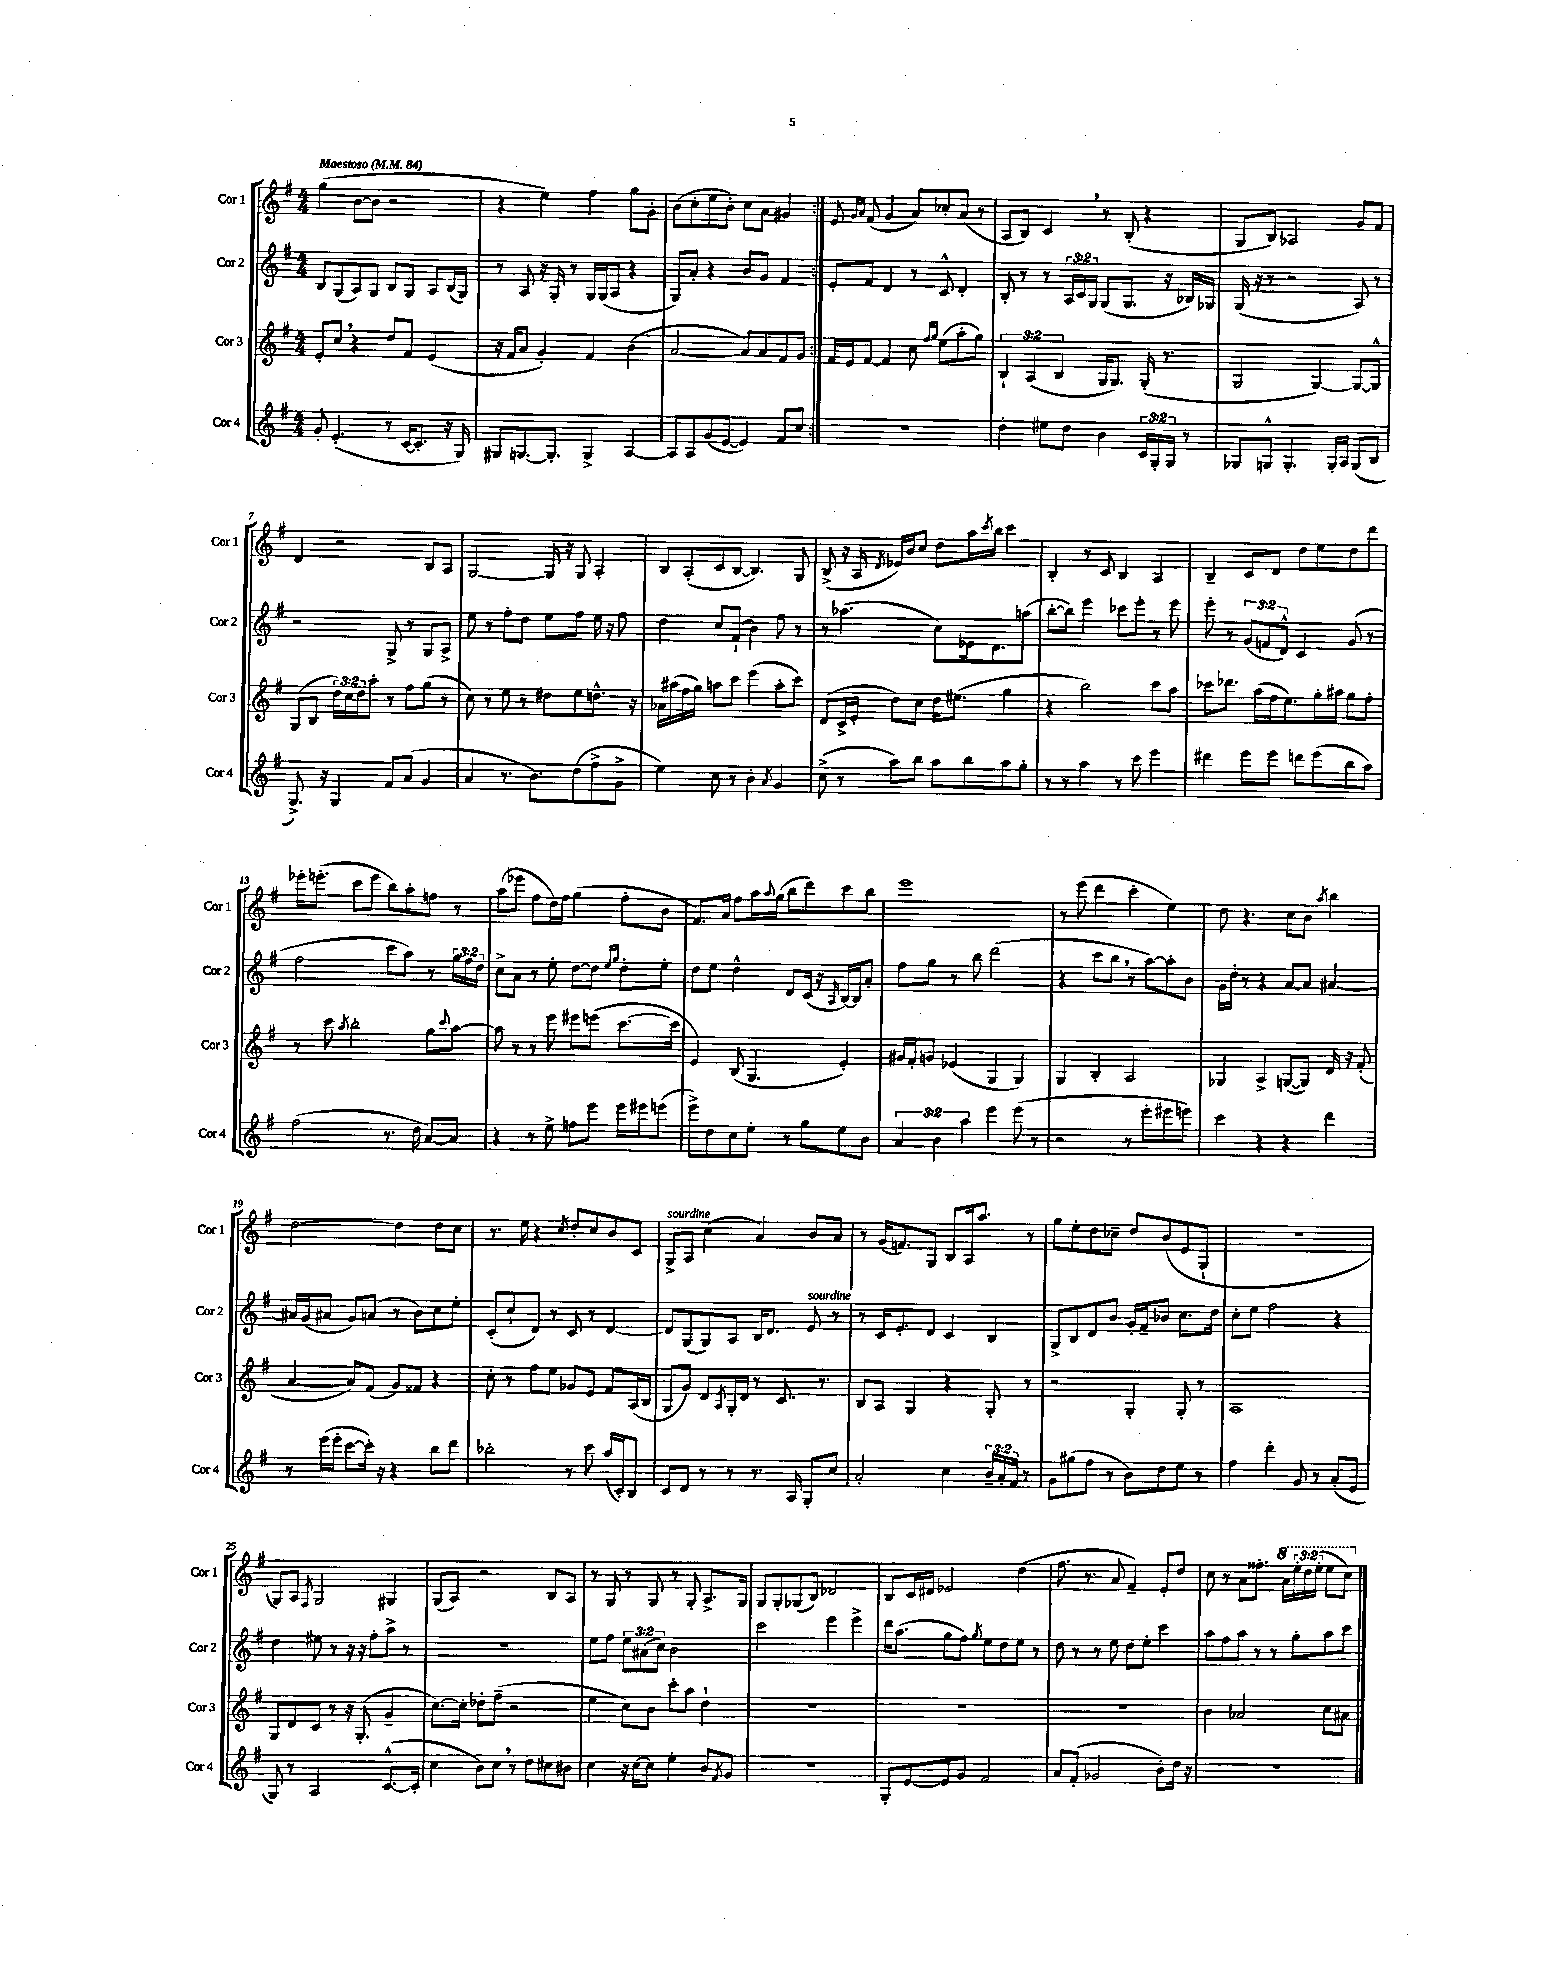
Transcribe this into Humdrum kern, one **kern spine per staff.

**kern	**kern	**kern	**kern
*staff4	*staff3	*staff2	*staff1
*clefG2	*clefG2	*clefG2	*clefG2
*k[f#]	*k[f#]	*k[f#]	*k[f#]
*M4/4	*M4/4	*M4/4	*M4/4
*MM84	*MM84	*MM84	*MM84
8g'	8e'	8B	(4gg
(4.e'	8cc	(8G	.
.	4r	8A)	[8b
.	.	8G	8b]
8r	8dd	8B	2r
[16c	8f#	8G	.
8.c']	.	.	.
.	(4e	8A	.
16r	.	(16B	.
16G)	.	16G)	.
=	=	=	=
8G#	16r	8r	4r
.	16f#	.	.
[8.G	8a	8A	.
.	4g')	16r	4ee)
8.G']	.	16G'	.
.	.	8r	.
4G^	4f#	16G	4ff#
.	.	(16G	.
.	.	8A	.
[4A	(4b	4r	8gg
.	.	.	8g'
=	=	=	=
8A]	[2a	8G)	(8b
8A	.	8a'	8cc'
(8g	.	4r	8ee
[8e	.	.	8b')
4e])	8a])	8b	8cc
.	8a	8g	8a
8f#	8f#	4f#	4g#
8cc	8g	.	.
=:|!	=:|!	=:|!	=:|!
1r	16f#	8e'	8e
.	16e	.	.
.	.	.	16qqg
.	.	.	16qqa
.	[8f#	8f#	(8f#
.	4f#]	4d	4g
.	8cc	8r	8a)
.	16qqff#	.	.
.	16qqgg	.	.
.	(8ee	8c^^	8cc-'
.	8aa'	4d'	(8a
.	8gg)	.	8r
=	=	=	=
4dd'	6B`	8B'	8A
.	.	8r	8B)
.	(6A	.	.
8ee#	.	8r	4c
.	6B	.	.
8dd	.	24A	.
.	.	24c	.
.	.	24G	.
4b	16G	(8G	8r
.	8.G)	.	.
.	.	8.G	(8B'
24c	(16G'	.	4r
24G'	.	.	.
.	8.r	16r	.
24G	.	.	.
8r	.	16B-)	.
.	.	16G-	.
=	=	=	=
8G-	2G	(16G	8G
.	.	16r	.
8G^^	.	8r	8B)
4.G'	.	2r	2A-
.	[4G)	.	.
16G'	.	.	.
16A	.	.	.
(8G	8G_	8A)	8g
8B	8G^^]	8r	8f#
=	=	=	=
8.G^)	(8G	2r	4d
.	8B	.	.
16r	.	.	.
4G	24dd)	.	2r
.	24cc	.	.
.	24dd	.	.
.	8aa'	.	.
8f#	8r	8G^	.
(8a	8ff#	8r	.
4g	(8gg	8G	8B
.	8r	8A^	8A
=	=	=	=
4a	8cc)	8ee	[2G
.	8r	8r	.
8.r	8ee	8ff#'	.
.	8r	8dd	.
8.b)	.	.	.
.	8dd#	8ee	16G]
.	.	.	16r
(8dd	8ee	8ff#	8G
8ff#^	8.dd^^	16ee	4A'
.	.	16r	.
8g^	.	8ff#	.
.	16r	.	.
=	=	=	=
4ee)	16a-	4dd	8B
.	(16aa#	.	.
.	16ff#	.	(8A'
.	16gg)	.	.
8cc	8aa	8cc	8c
8r	8ccc	(8f#`	[8B
4b'	(4eee	4b)	4.B])
8qa	.	.	.
4g	8aa'	8ff#	.
.	8ccc)	8r	8G
=	=	=	=
(8cc^	(8d	8r	(8B^
8r	16c^	(4.aa-	16r
.	16e'	.	16A
.	.	.	8qd
8aa)	8dd)	.	16e-)
.	.	.	16b
8bb	8cc	.	8cc
8aa	16dd	8cc)	8dd
.	(8.ee#	.	.
8bb	.	16e-	16aa
.	.	.	8qccc
.	.	8.d	16bb
8aa	4gg	.	4ccc
8gg'	.	(8aa	.
=	=	=	=
8r	4r	[8bb'	4B'
8r	.	8bb])	.
4aa	2bb)	4eee	8r
.	.	.	8c
8r	.	8ccc-	4B
8ccc	.	8eee'	.
4eee	8ccc	8r	4A
.	8aa	8eee	.
=	=	=	=
4ddd#	8ccc-	8eee'	4B~
.	8.ddd-	8r	.
8eee	.	(12g	8c
.	(16aa	.	.
.	.	12f	.
8eee	16ff#	.	8d
.	.	12d^^)	.
.	8.ee)	.	.
8ddd	.	4c	8dd
(8eee	16gg'	.	8ee
.	16aa#	.	.
8bb	8gg	(8g	8dd
8aa)	8ff#'	8r	8ddd
=	=	=	=
(2ff#	8r	2ff#	16eee-'
.	.	.	(8.eee'
.	8ccc	.	.
.	8qaa	.	.
.	2bb'	.	8ccc
.	.	.	8eee
8.r	.	8ccc	8bb)
.	.	8aa)	8aa'
16dd	.	.	.
[8a)	8gg	8r	8ff
.	8qqccc	.	.
8a]	[8aa	24gg	8r
.	.	24ff#	.
.	.	24dd	.
=	=	=	=
4r	8aa]	8cc^	(8aa
.	8r	8a	8eee-
8r	8r	8r	8ff#
8ee^	8eee	8ee'	16dd)
.	.	.	16ff#
8ff	8eee#	[8dd	(4gg
8eee	(8eee	8dd]	.
.	.	16qqee	.
.	.	16qqgg	.
16eee	[8.ccc	8dd'	8ff#'
16eee#	.	.	.
(8eee	.	8ee'	8b
.	16ccc]	.	.
=	=	=	=
8eee^)	4e)	8dd	8.f#)
8dd	.	8ee	.
.	.	.	16a
8cc	(8B	4dd^^	8ff#
8ee'	4.G	.	16aa
.	.	.	8qqaa
.	.	.	(16gg
8r	.	8d	8bb
8gg	.	(16c	8ddd)
.	.	16r	.
.	.	16qqA	.
8ee	4e')	[16B)	8ccc
.	.	16B]	.
8b	.	8a'	8bb
=	=	=	=
6a	16g#	8ff#	1eee
.	16f#'	.	.
.	8g	8gg	.
6b	.	.	.
.	(4e-	8r	.
6aa	.	.	.
.	.	8bb	.
4eee	4G	(2ddd	.
(8eee	4G)	.	.
8r	.	.	.
=	=	=	=
2r	4G	4r	8r
.	.	.	(8eee
.	4B'	8ccc	4ddd
.	.	8bb	.
8r	2A	8r	4ccc'
8eee'	.	[8aa)	.
8eee#	.	8aa']	4ee)
8eee)	.	8b	.
=	=	=	=
4ccc	4G-	16g	8dd
.	.	16dd'	.
.	.	8r	4.r
4r	4A^	4r	.
4r	([8G	[8a	8cc
.	8G])	8a]	8b
.	.	.	8qaa
4ddd	16d	[4a#	4bb
.	16r	.	.
.	(8f#'	.	.
=	=	=	=
8r	[4a	16a#]	[2dd
.	.	(16g	.
(16eee	.	8a#	.
16eee'	.	.	.
[8ccc	8a])	8g)	.
16ccc'])	(8f#	(8a	.
16r	.	.	.
4r	8g)	8r	4dd]
.	8f##	8b)	.
8bb	4r	8cc	8dd
8ddd	.	8ee'	8cc
=	=	=	=
2bb-'	8cc'	(8c'	8.r
.	8r	8cc`	.
.	.	.	16ee
.	8ff#	8d)	4r
.	8ee	8r	.
.	.	.	8qcc
8r	8g-	8c	8dd'
8ccc	8e	8r	8cc
(16aa	8f#	[4d	8b
16c')	.	.	.
8B	(16A	.	8c
.	16B	.	.
=	=	=	=
8c	8G	8d]	8G^
8d	8g)	(8G	8A
8r	8d	8G)	(4cc
.	8qA	.	.
8r	16G'	8A	.
.	16d	.	.
8.r	8r	16B	4a)
.	.	8.d	.
.	8.c	.	.
16A	.	.	.
8G'	.	8e	8b
.	8.r	.	.
8cc	.	8r	8a
=	=	=	=
2a'	8B	8r	8r
.	8A	16c	(16g
.	.	8.e'	8.f)
.	4G	.	.
.	.	8d	8G
4cc	4r	4c	8B
.	.	.	16A
.	.	.	8.aa
24b~	8G'	4B	.
24a'	.	.	.
24f#	.	.	.
8r	8r	.	8r
=	=	=	=
8g	2r	8G^	8gg
(8gg#	.	8B	8ee'
8ff#	.	8d	8dd
8r	.	8b	8cc-~
8b)	4G'	16g'	8dd
.	.	16f#~	.
8dd	.	8b-	(8b
8ee	8G'	8.cc	8e
8r	8r	.	8G`
.	.	16dd	.
=	=	=	=
4ff#	1A	8cc'	1r
.	.	8ee	.
4ddd'	.	2ff#	.
8g	.	.	.
8r	.	.	.
(8a'	.	4r	.
8e	.	.	.
=	=	=	=
8G)	8G	4dd	8G)
8r	8d	.	8A
.	.	.	8qF#
2A	8c	8ee#	2G
.	8r	8r	.
.	16r	16r	.
.	(8.G'	16r	.
.	.	8ff#'	.
([8.c^^	4g~	8aa^	4G#
.	.	8r	.
16c']	.	.	.
=	=	=	=
4cc	[8.cc)	1r	(8G
.	.	.	8A)
.	16cc']	.	.
8b)	8dd-'	.	2r
8cc	(8ff#~	.	.
8r	2r	.	.
8dd	.	.	.
8cc#	.	.	8B
8b#	.	.	8A
=	=	=	=
4cc	4ee	8ee	8r
.	.	8ff#	8G
16r	8cc)	12ee	8r
[16cc	.	.	.
.	.	(12a#	.
8cc]	8b	.	8G
.	.	12cc)	.
4ee'	8ccc'	2b	8r
.	8aa	.	8G'
8b	4dd`	.	8.A^
8qf#	.	.	.
8g	.	.	.
.	.	.	16G
=	=	=	=
1r	1r	2ccc	8G
.	.	.	8G'
.	.	.	(8G-
.	.	.	8B)
.	.	4eee	2d-
.	.	4eee^	.
=	=	=	=
8G'	1r	16ddd	8B
.	.	(8.aa	.
[8e	.	.	16c
.	.	.	16d#
8e]	.	8gg	2e-
8g	.	8ff#)	.
.	.	8qgg	.
2f#	.	8ee	.
.	.	8dd	.
.	.	8ee	(4dd
.	.	8r	.
=	=	=	=
8a	1r	8dd	8.ff#
(8f#'	.	8r	.
.	.	.	8.r
2g-	.	8r	.
.	.	8ee	8a
.	.	8dd	4f#~)
.	.	8ee'	.
8b')	.	4ccc	8e'
16dd	.	.	8dd
16r	.	.	.
=	=	=	=
1r	4b	8aa	8cc
.	.	8ff#	8r
.	2a-	8aa	8a
.	.	8r	8.ff##'
.	.	8r	.
.	.	.	16aa
.	.	8gg'	24eee'
.	.	.	24ddd
.	.	.	(24eee'
.	8cc	8aa	8eee
.	8a#	8ccc	8ccc)
==	==	==	==
*-	*-	*-	*-
